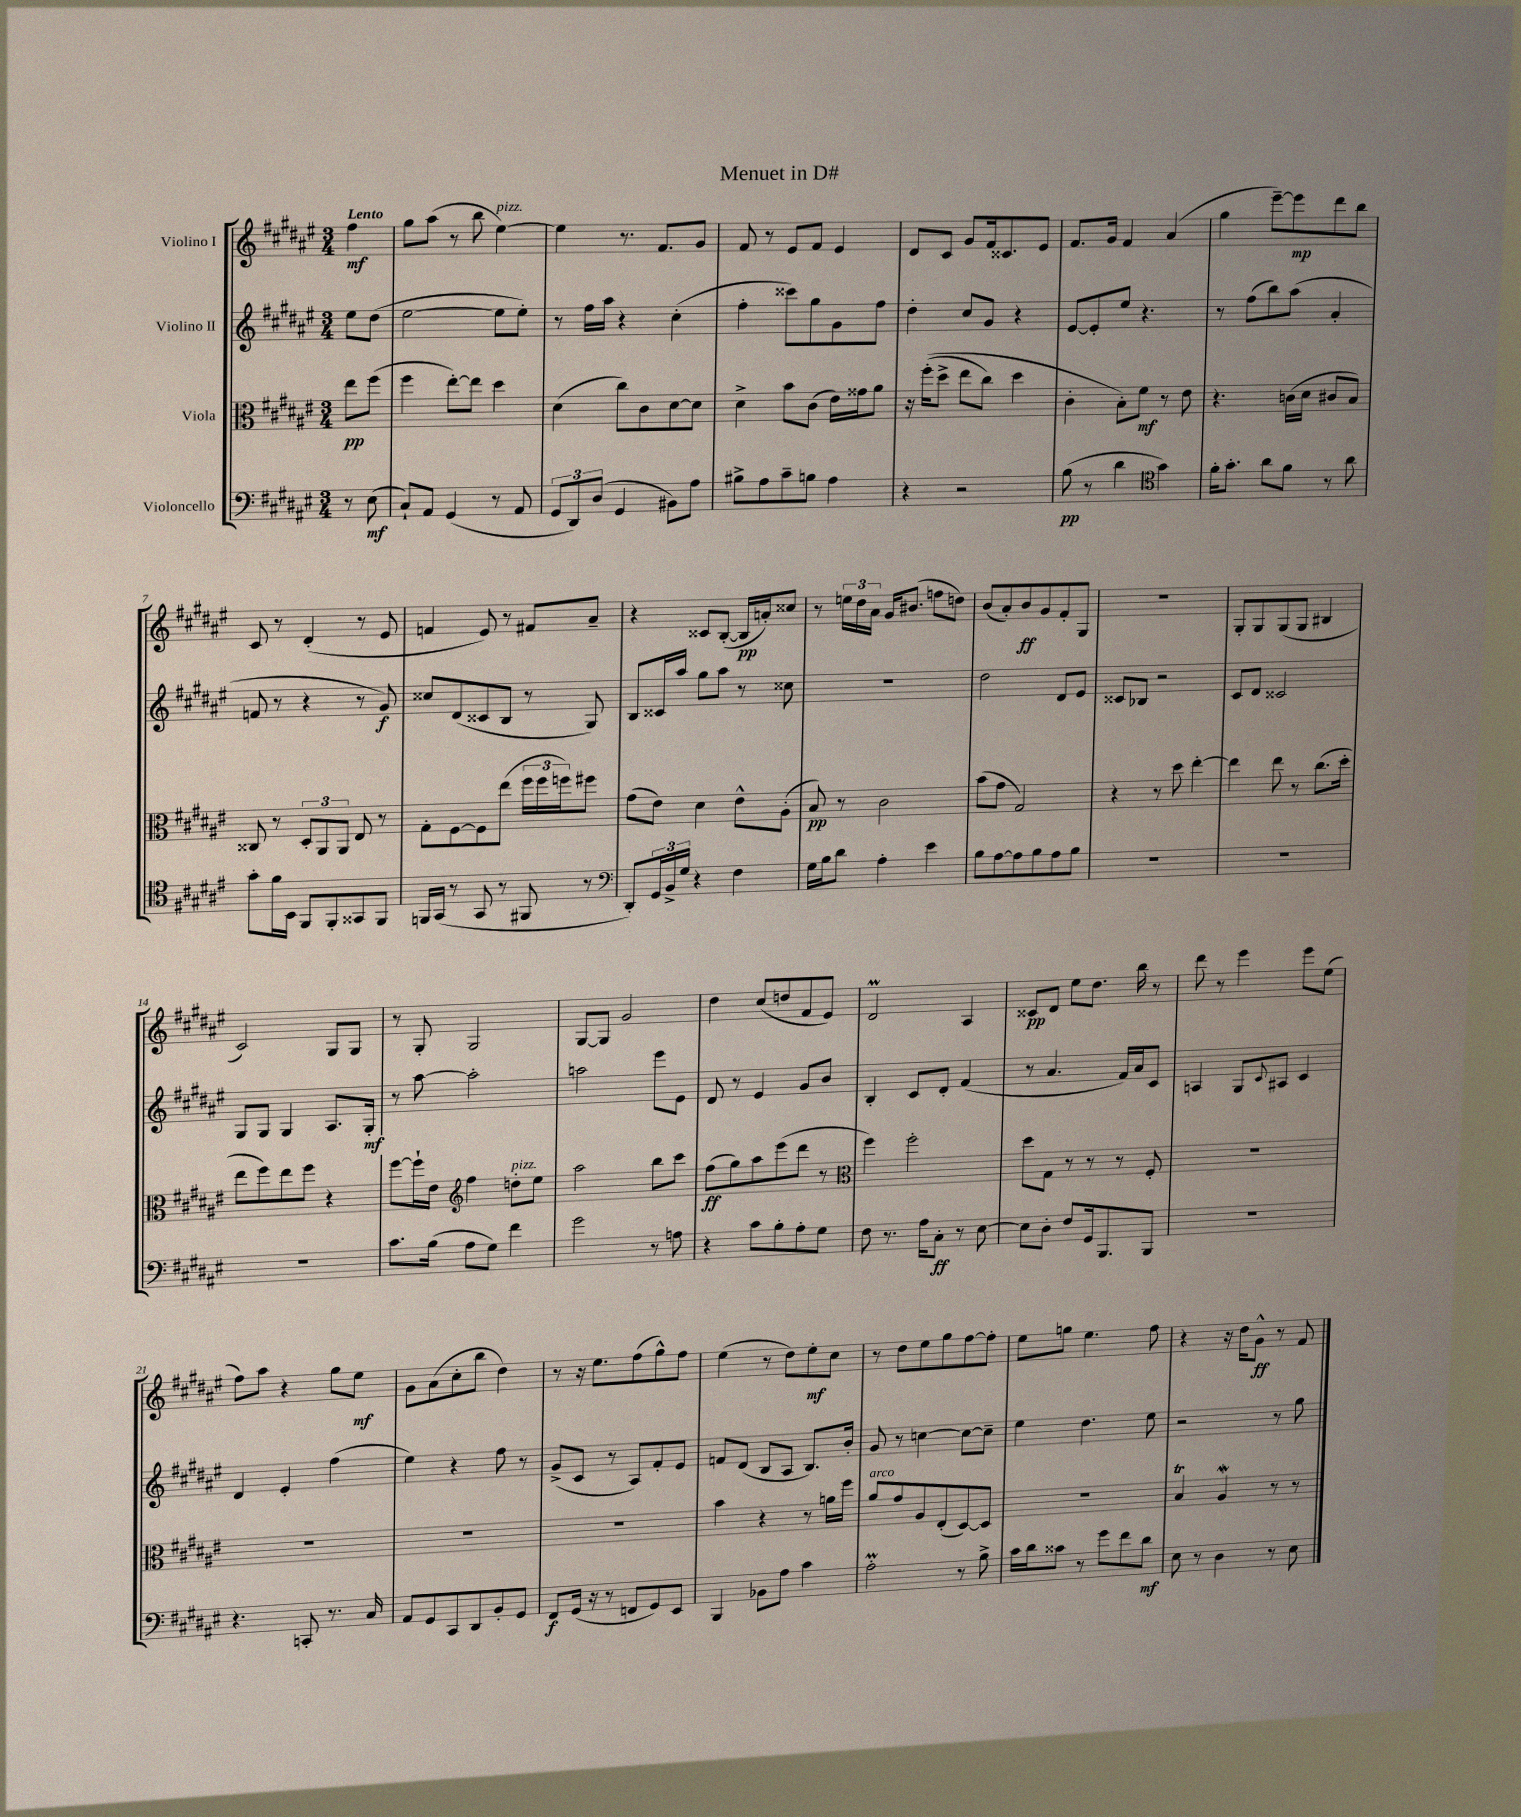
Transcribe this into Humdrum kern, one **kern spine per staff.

**kern	**kern	**kern	**kern
*staff4	*staff3	*staff2	*staff1
*clefF4	*clefC3	*clefG2	*clefG2
*k[f#c#g#d#a#e#]	*k[f#c#g#d#a#e#]	*k[f#c#g#d#a#e#]	*k[f#c#g#d#a#e#]
*M3/4	*M3/4	*M3/4	*M3/4
8r	8ee#	8ee#	4ff#
(8E#	(8ff#	(8dd#	.
=	=	=	=
8C#`)	4ff#	[2ee#	8gg#
8AA#	.	.	(8aa#
(4GG#	[8ee#')	.	8r
.	8ee#]	.	8bb
8r	4dd#	8ee#]	[4ee#)
8AA#	.	8ee#')	.
=	=	=	=
12GG#	(4d#	8r	4ee#]
12DD#)	.	.	.
.	.	16ff#	.
(12D#	.	.	.
.	.	16aa#	.
4GG#	8cc#)	4r	8.r
.	8c#	.	.
.	.	.	8.f#
8BB#)	[8d#	(4cc#'	.
8A#	8d#]	.	8g#
=	=	=	=
8B#^	4d#^	4ff#'	8f#
8A#	.	.	8r
8c#~	8b	8ccc##)	8e#
8B	(8c#	8gg#	8f#
4A#	16e#)	8g#	4e#
.	16g##	.	.
.	8a#	8ff#	.
=	=	=	=
4r	16r	4dd#'	8d#
.	&((16ff#'	.	.
.	8dd#^	.	8c#
2r	8ee#	8cc#	8g#
.	8cc#)	8g#	16f#
.	.	.	8.c##
.	4dd#	4r	.
.	.	.	8e#
=	=	=	=
(8B	4c#'	[8e#	8.f#
8r	.	8e#']	.
.	.	.	16g#
4d#	8B'&)	8ee#	4f#
.	8f#	4.r	.
*clefC4	*	*	*
4g#)	8r	.	(4a#
.	8e#	.	.
=	=	=	=
16f#'	4.r	8r	4gg#
8.g#'	.	.	.
.	.	(8ff#	.
8a#	.	8bb)	[8eee#~)
8f#	(16c	(8aa#	8eee#]
.	16d#	.	.
8r	8c#	4a#'	8ddd#
8a#	8B)	.	8bb
=	=	=	=
8g#'	8C##	8f	8c#
16f#	8r	8r	8r
16BB	.	.	.
8FF#	12D#'	4r	(4d#'
.	12AA#	.	.
8FF#'	.	.	.
.	12AA#	.	.
8GG##	8E#	8r	8r
8FF#	8r	8g#)	8e#
=	=	=	=
16FF	8G#'	8cc##	4f
(16GG#	.	.	.
8r	[8F#	(8d#	.
8GG#	8F#]	8c##	8e#)
8r	(8ee#	8B	8r
8FF#	24ff#	8r	8f#
.	24ff#	.	.
.	24ff)	.	.
8r	8ff#	8G#)	8a#~
=	=	=	=
*clefF4	*	*	*
8DD#')	(8g#	8B	4r
24GG#	8e#)	16c##	.
24BB^	.	.	.
.	.	16aa#	.
24G#	.	.	.
4r	4d#	8gg#	8c##
.	.	8aa#	([8B'
4F#	8e#^^	8r	16B]
.	.	.	16a')
.	(8A#'	8cc##	8cc##
=	=	=	=
16G#	8B)	2.r	8r
16B	.	.	.
8d#	8r	.	24ee
.	.	.	24dd#
.	.	.	24a#
4A#'	2c#	.	16g#
.	.	.	(8.b#
4e#	.	.	8ff
.	.	.	8dd)
=	=	=	=
8B	(8b	2dd#	(8b
[8A#	8g#	.	8a#')
8A#]	2G#)	.	8b
8B	.	.	8g#
8A#	.	8d#	8f#'
8B	.	8e#	8G#
=	=	=	=
2.r	4r	8c##	2.r
.	.	8B-	.
.	8r	2r	.
.	8dd#	.	.
.	[4ee#'	.	.
=	=	=	=
2.r	4ee#]	8c#	8G#'
.	.	8d#	8G#
.	8ee#	2c##	(8G#
.	8r	.	8G#
.	(8.cc#	.	4B#
.	16dd#'	.	.
=	=	=	=
2.r	8ee#	8G#	2c#)
.	8ff#)	8G#	.
.	8ee#	4G#	.
.	8ff#	.	.
.	4r	8.A#	8G#
.	.	.	8G#
.	.	16G#'	.
=	=	=	=
8.c#	[8ff#	8r	8r
.	16ff#`]	[8aa#	8G#'
(16B	16e#	.	.
*	*clefG2	*	*
8A#	4ff#	2aa#']	2G#
8G#)	.	.	.
4f#	8dd'	.	.
.	8ee#	.	.
=	=	=	=
2g#	2aa#	2aa	[8G#
.	.	.	8G#]
.	.	.	2g#
8r	8bb	8eee#	.
8A	8ccc#	8e#	.
=	=	=	=
4r	(8ff#	8d#	4dd#
.	8gg#)	8r	.
8c#	8aa#	4e#	(8cc#
8B'	(8eee#	.	8dd
8A#'	8ddd#	8g#	8f#
8G#	8r	8b	8e#)
=	=	=	=
*	*clefC3	*	*
8F#	4ff#)	4B'	2d#
8.r	.	.	.
.	2ff#'	8c#	.
16A#	.	.	.
8C#'	.	8d#'	.
8r	.	(4f#	4A#
[8E#	.	.	.
=	=	=	=
8E#]	8dd#	8r	8c##
8D#'	8G#	4.a#	8d#
8F#	8r	.	8ee#
16GG#	8r	.	8.dd#
8.BBB	.	.	.
.	8r	16f#)	.
.	.	16a#	16bb
8BBB	8F#'	8c#	8r
=	=	=	=
2.r	2.r	4A	8ddd#
.	.	.	8r
.	.	8G#	4eee#
.	.	8qqc#	.
.	.	8A#	.
.	.	4c#	8eee#
.	.	.	(8ee#
=	=	=	=
4.r	2.r	4d#	8ff#)
.	.	.	8aa#
.	.	4e#'	4r
8CC'	.	.	.
8.r	.	(4ff#	8gg#
.	.	.	8ee#
16C#	.	.	.
=	=	=	=
8AA#	2.r	4ee#)	8g#
8GG#	.	.	(8a#
8CC#	.	4r	8cc#'
8DD#	.	.	8bb
8BB'	.	8ff#	4dd#)
8GG#	.	8r	.
=	=	=	=
8FF#	2.r	(8g#^	8r
(16GG#	.	8c#	16r
16r	.	.	8.ee#
8r	.	8r	.
8FF	.	8A#)	(8ff#
8GG#)	.	8f#'	8gg#^^)
8EE#	.	8e#	8ff#
=	=	=	=
4BBB	4b	8f	(4ee#
.	.	(8d#	.
8BB-	4r	8B	8r
8A#	.	8A#	8dd#)
4c#	8r	8.B)	8ee#'
.	16a	.	8cc#
.	16ff#	16b'	.
=	=	=	=
2A#'	8a#	8g#	8r
.	8g#	8r	8dd#
.	8A#	[4cc	8ee#
.	(8E#'	.	8gg#
8r	[8D#)	8cc_	[8ff#
8B^	8D#]	8cc~]	8ff#']
=	=	=	=
16c#	2.r	4ee#	8ee#
16d#	.	.	.
8c##	.	.	8gg
8r	.	4.dd#	4.ee#
8g#	.	.	.
8f#	.	.	.
8d#	.	8ee#	8ff#
=	=	=	=
8E#	4B	2r	4r
8r	.	.	.
4D#	4A#	.	16r
.	.	.	16dd#
.	.	.	8g#^^
8r	8r	8r	8r
8E#	8r	8gg#	8f#
==	==	==	==
*-	*-	*-	*-
